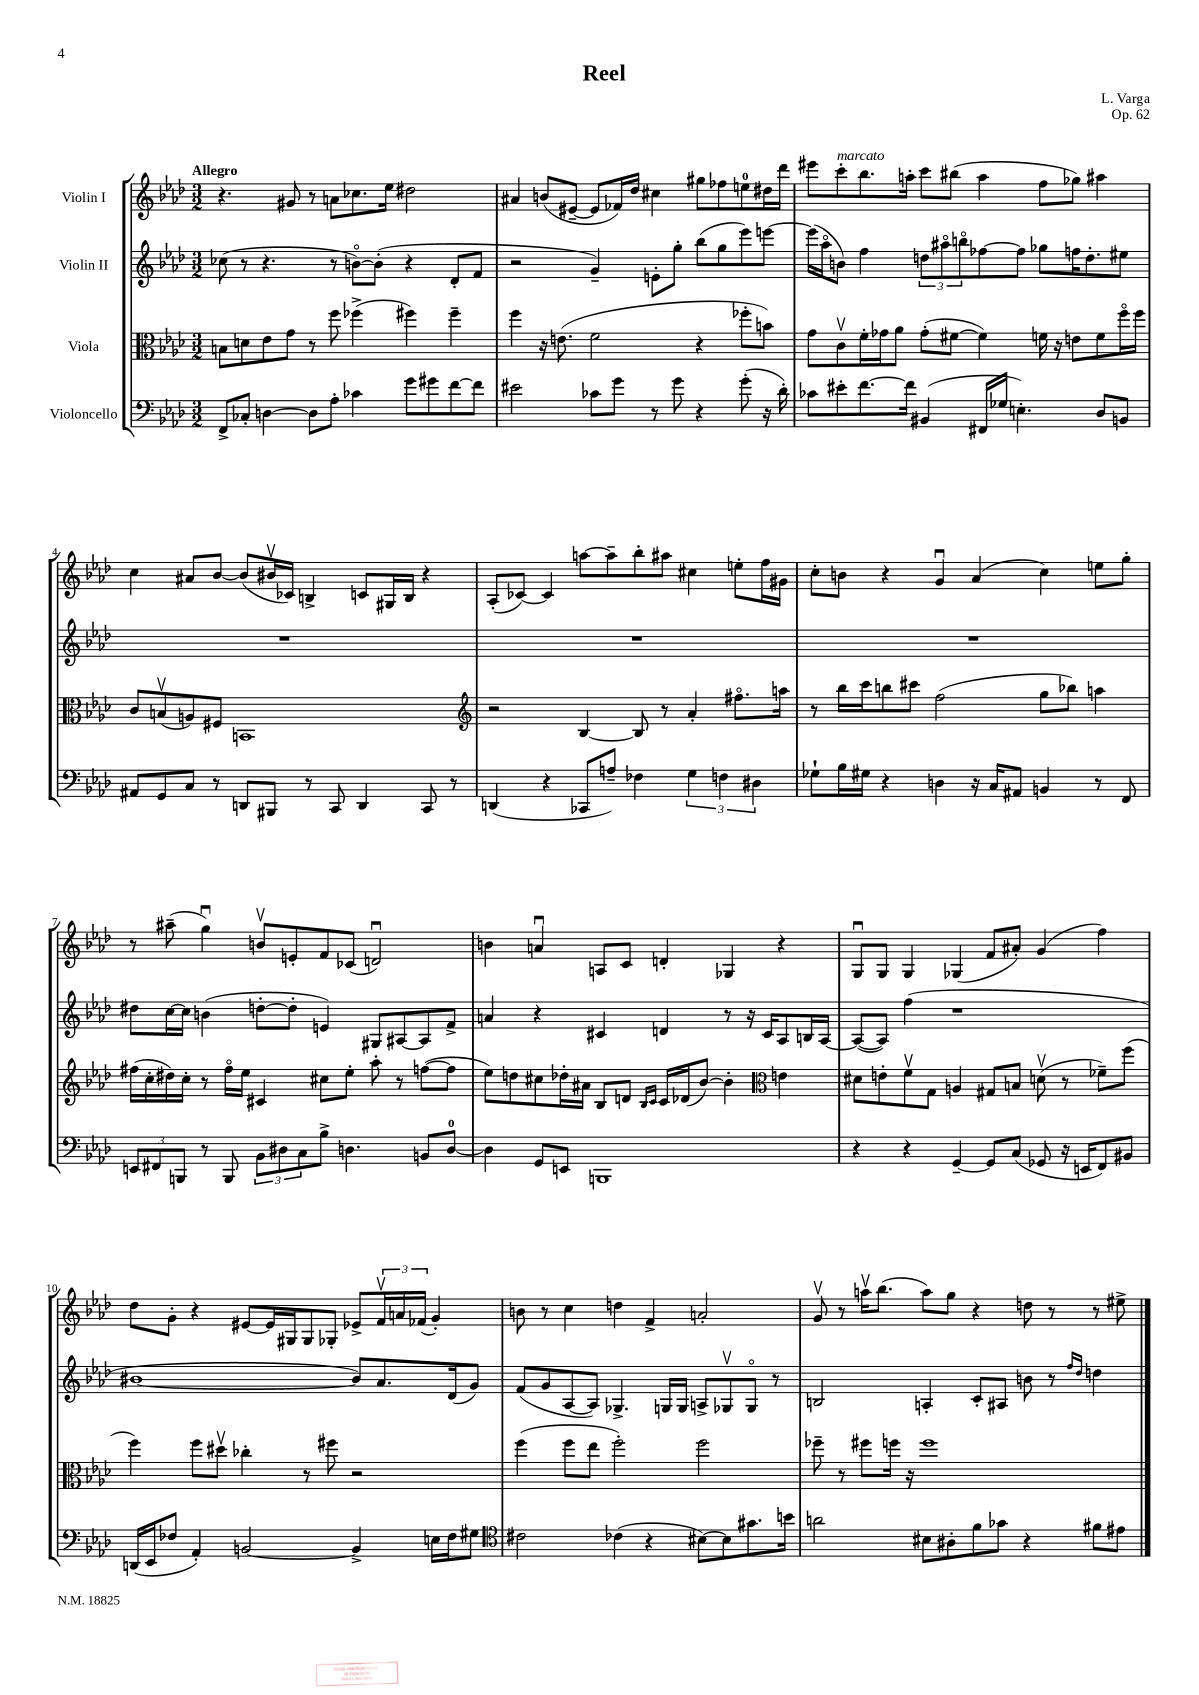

**kern	**kern	**kern	**kern
*staff4	*staff3	*staff2	*staff1
*clefF4	*clefC3	*clefG2	*clefG2
*k[b-e-a-d-]	*k[b-e-a-d-]	*k[b-e-a-d-]	*k[b-e-a-d-]
*M3/2	*M3/2	*M3/2	*M3/2
8FF^/L	8B\L	(8cc-\	4.r
8C-'/J	8d\	8r	.
[4D\	8e-\	4.r	.
.	8g\J	.	8g#/
8D\]L	8r	.	8r
8A-'\J	8ff\	8r	8a\L
4c-\	(4ff-^\	[8bo\L)	8.cc-\
.	.	(8b'\]J	.
.	.	.	16ee-\Jk
8g\L	4ff#\)	4r	2dd#\
8g#\	.	.	.
[8f\	4ff#~\	8d-'/L	.
8f\]J	.	8f/J	.
=	=	=	=
2e#\	4ff\	2r	4a#/
.	16r	.	(8b/L
.	(8.e\	.	.
.	.	.	[8e#~/J
8c-\L	2f\	4g~/)	8e#/]L
8g\J	.	.	16f-/L)
.	.	.	16dd-/JJ
8r	.	8e'\L	4cc#\
8g\	.	8gg'\J	.
4r	4r	(8bb-\L	8gg#\L
.	.	8gg\	8ff-\
(8g'\	8ff-'\L	8eee-\)	8ee\
16r	8b\J)	[8eee\J	16dd#\L
16d-'\)	.	.	16ddd-\JJ
=	=	=	=
8c-\L	8g\L	(16eee\]LL	8eee#\L
.	.	16aa-o\J	.
8e#'\	8cv\	8b\J)	8ccc'\
[8.f\	16f'\L	4ff\	8.bb-\
.	16g-\J	.	.
.	8a-\J	.	.
16f\]Jk	.	.	16aa'\Jk
(4BB#/	(8g-'\L	12dd\L	8ccc\L
.	.	12aa#o\	.
.	[8f#\J	.	(8bb#\J
.	.	12bbo\	.
16FF#/LL	4f#\])	[8ff-\	4aa\
16G-/JJ	.	.	.
4.E'\)	.	8ff-\]J	.
.	16f\	8gg-\L	8ff\L
.	16r	.	.
.	8e\L	16ff\K	8gg-\J)
.	.	8.dd'\	.
8D-/L	8f\	.	4aa#\
8BB/J	16ffo\L	8ee#\J	.
.	16ff\JJ	.	.
=	=	=	=
8AA#/L	8c/L	1.r	4cc\
8GG/	(8Bv/	.	.
8C/J	8A/)	.	8a#/L
8r	8F#/J	.	[8b-/J
8DD/L	1BB	.	(8b-/]L
8BBB#/J	.	.	16b#v/L
.	.	.	16c-/JJ)
8r	.	.	4B^/
8CC/	.	.	.
4DD/	.	.	8c/L
.	.	.	16G#/L
.	.	.	16B/JJ
8CC/	.	.	4r
8r	.	.	.
=	=	=	=
*	*clefG2	*	*
(4DD/	2r	1.r	(8A-'/L
.	.	.	[8c-/J)
4r	.	.	4c-/]
8CC-/L	[4B-/	.	[8aa\L
8A~/J)	.	.	8aa~\]
4F-\	8B-/]	.	8bb-'\
.	8r	.	8aa#\J
6G\	4a-'/	.	4cc#\
6F\	.	.	.
.	8.ff#o\L	.	8ee'\L
6D#\	.	.	.
.	.	.	16ff\L
.	16aa\Jk	.	16g#\JJ
=	=	=	=
8G-`\L	8r	1.r	8cc'\L
16B-\L	16bb-\LL	.	8b\J
16G#\JJ	16ccc\J	.	.
4r	8bb\	.	4r
.	8ccc#\J	.	.
4D\	(2ff\	.	4gu/
16r	.	.	(4a-/
16C/LK	.	.	.
8AA#/J	.	.	.
4BB/	8gg\L	.	4cc\)
.	8bb-\J)	.	.
8r	4aa\	.	8ee\L
8FF/	.	.	8gg'\J
=	=	=	=
12EE/L	(16ff#\LL	8dd#\L	8r
.	16cc'\	.	.
12FF#/	.	.	.
.	16dd#\)	[16cc\L	(8aa#~\
12BBB/J	.	.	.
.	16cc'\JJ	16cc\]JJ	.
8r	8r	(4b\	4ggu\)
8BBB/	16ff#o\LL	.	.
.	16ee-\JJ	.	.
12BB-\L	4c#/	[8dd'\L	8bv/L
12D#\	.	.	.
.	.	8dd'\]J	8e'/
12C\	.	.	.
8B-^\J	8cc#\L	4e/)	8f/
4.D\	8ee-'\J	.	(8c-/J
.	8aa-'\	8G#/L	2du/)
.	8r	[8A#/	.
8BB/L	([8ff\L	8A#/]	.
[8D/J	8ff\]J	8f^/J	.
=	=	=	=
4D\]	8ee-\L)	4a/	4b\
.	8dd\	.	.
8GG/L	8cc#\	4r	4au/
8EE/J	16dd-'\L	.	.
.	16a#\JJ	.	.
1BBB	8B-/L	4c#/	8A/L
.	8d/J	.	8c/J
.	16qqB-/LL	.	.
.	16qqc/JJ	.	.
.	16c/LL	4d/	4d'/
.	(16d-/J	.	.
.	[8b-/J)	.	.
.	4b-'\]	8r	4G-/
.	.	16r	.
.	.	16c#/LK	.
*	*clefC3	*	*
.	4e\	8A-/	4r
.	.	16B/L	.
.	.	[16A-/JJ	.
=	=	=	=
4r	8d#\L	(8A-/_L	8Gu/L
.	8e'\	8A-/]J)	8G/J
4r	8fv\	(4ff\	4G/
.	8G\J	.	.
[4GG~/	4A/	1r	(4G-/
8GG/]L	8G#/L	.	8f/L
(8C/J	8B/J	.	8a#'/J)
8GG-/	(8dv\	.	(4g/
16r	8r	.	.
16EE/LK	.	.	.
8FF/)	8f-~\L)	.	4ff\)
8BB#/J	(8ff\J	.	.
=	=	=	=
(16DD/LL	4ff\)	[1b#	8dd-\L
16EE-/J	.	.	.
8F-/J	.	.	8g'\J
4AA-'/)	8ff\L	.	4r
.	8dd#v\J	.	.
[2BB/	4cc-'\	.	[8e#/L
.	.	.	16e#/]L
.	.	.	16G#/J
.	8r	.	8G#/
.	8ff#\	.	8G-'/J
4BB^/]	2r	8b#/]L)	8e-^/L
.	.	8.a-/	24fv/L
.	.	.	24a/
.	.	.	(24f-/JJ
16E\LL	.	.	4g'/)
16F-\J	.	(16d-/k	.
8G#\J	.	8g/J)	.
=	=	=	=
*clefC4	*	*	*
2c#\	(4ff\	(8f/L	8b\
.	.	8g/	8r
.	8ff\L	[8A-/	4cc\
.	8ee-\J	8A-/]J)	.
(4c-\	2ff'\)	4.G-^/	4dd\
4r	.	.	4f^/
.	.	16G/LL	.
.	.	16G/JJ	.
[8B#\L)	2ff\	8A^/L	2a'/
8B#\]	.	8G-v/	.
8.g#\	.	8G-o/J	.
.	.	8r	.
16b\Jk	.	.	.
=	=	=	=
2a\	8ff-~\	2B/	8gv/
.	8r	.	8r
.	8ff#\L	.	16aav\LK
.	.	.	(8.bb-\J
.	16ff\Jk	.	.
.	16r	.	.
8B#\L	1ff	4A'/	8aa\L)
8A#'\	.	.	8gg\J
8f\	.	8c'/L	4r
8g-\J	.	8A#/J	.
4r	.	8b\	8dd\
.	.	8r	8r
.	.	16qqff/LL	.
.	.	16qqdd-/JJ	.
8f#\L	.	4dd\	8r
8e#\J	.	.	8ee#^\
==	==	==	==
*-	*-	*-	*-
